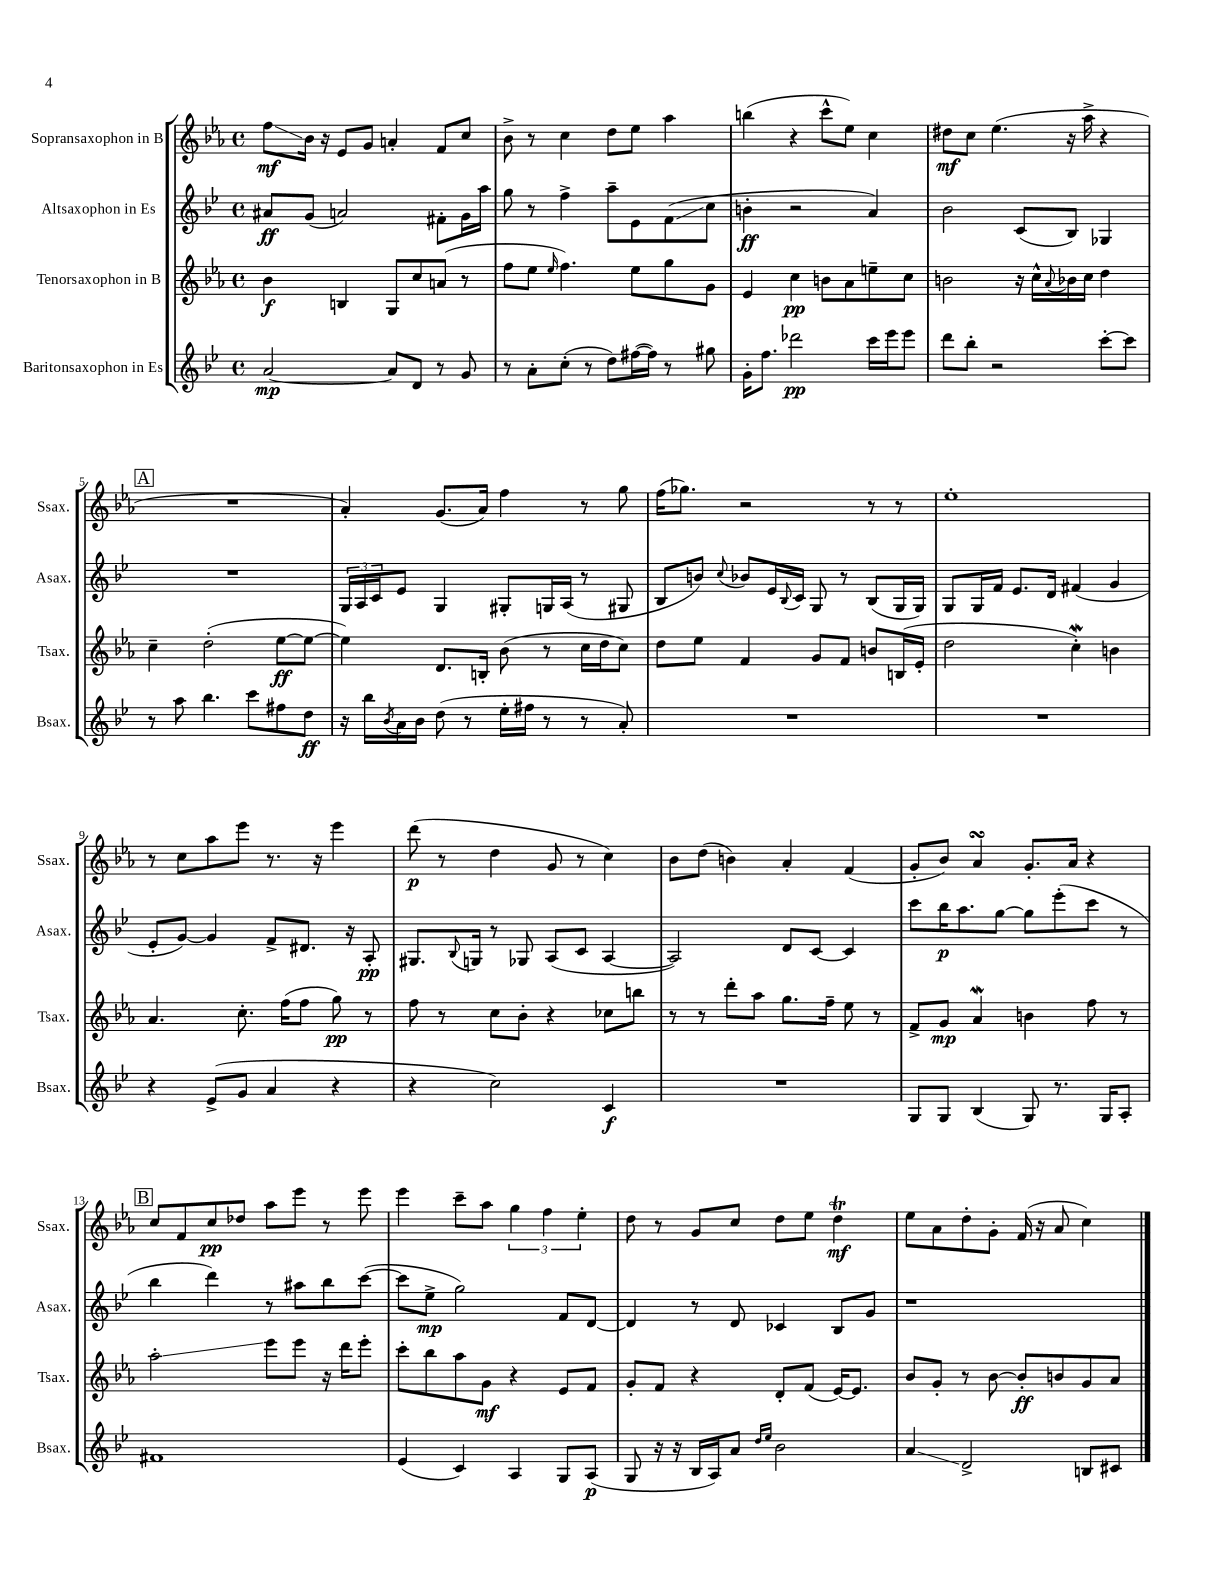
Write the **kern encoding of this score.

**kern	**kern	**kern	**kern
*staff4	*staff3	*staff2	*staff1
*clefG2	*clefG2	*clefG2	*clefG2
*k[b-e-]	*k[b-e-a-]	*k[b-e-]	*k[b-e-a-]
*M4/4	*M4/4	*M4/4	*M4/4
*met(c)	*met(c)	*met(c)	*met(c)
[2a	4b-	8a#	8ff
.	.	(8g	16b-
.	.	.	16r
.	4B	2a)	8e-
.	.	.	8g
8a]	8G	.	4a'
8d	8cc	.	.
8r	(8a	8f#'	8f
8g	8r	16g	8cc
.	.	16aa	.
=	=	=	=
8r	8ff	8gg	8b-^
8a'	8ee-	8r	8r
.	16qqee-	.	.
(8cc'	4.ff)	4ff^	4cc
8r	.	.	.
8dd)	.	8aa~	8dd
([16ff#	8ee-	8e-	8ee-
16ff#])	.	.	.
8r	8gg	(8f	4aa-
8gg#	8g	8cc	.
=	=	=	=
16g'	4e-	4b'	(4bb
8.ff	.	.	.
2ddd-	4cc	2r	4r
.	8b	.	8ccc^^
.	8a-	.	8ee-)
16ccc	8ee~	4a)	4cc
16eee-	.	.	.
8eee-	8cc	.	.
=	=	=	=
8ddd	2b	2b-	8dd#
8bb-'	.	.	8cc
2r	.	.	(4.ee-
.	16r	(8c	.
.	16cc^^	.	.
.	8qqa-	.	.
.	16b-	8B-)	16r
.	16cc	.	16aa-^
[8ccc'	4dd	4G-	4r
8ccc]	.	.	.
=	=	=	=
8r	4cc~	1r	1r
8aa	.	.	.
4.bb-	(2dd'	.	.
8ccc	.	.	.
8ff#	[8ee-	.	.
8dd	8ee-_	.	.
=	=	=	=
16r	4ee-])	24G	4a-')
.	.	24A	.
16bb-	.	.	.
.	.	24c	.
8qb-	.	.	.
16a	.	8e-	.
16b-	.	.	.
(8dd	8.d	4G	(8.g
8r	.	.	.
.	16B'	.	16a-)
16ee-'	(8b-	8G#'	4ff
16ff#	.	.	.
8r	8r	16G	.
.	.	(16A	.
8r	16cc	8r	8r
.	16dd	.	.
8a')	8cc)	8G#	8gg
=	=	=	=
1r	8dd	8B-	(16ff
.	.	.	8.gg-)
.	8ee-	8b)	.
.	.	8qqcc	.
.	4f	8b-	2r
.	.	16e-	.
.	.	8qqB-	.
.	.	16c	.
.	8g	8G	.
.	8f	8r	.
.	8b	(8B-	8r
.	(16B	16G	8r
.	16e-'	16G)	.
=	=	=	=
1r	2dd	8G	1ee-'
.	.	16G	.
.	.	16f	.
.	.	8.e-	.
.	.	16d	.
.	4cc')	(4f#	.
.	4b	4g	.
=	=	=	=
4r	4.a-	8e-'	8r
.	.	[8g)	8cc
(8e-^	.	4g]	8aa-
8g	8.cc'	.	8eee-
4a	.	8f^	8.r
.	(16ff	.	.
.	8ff	8.d#	.
.	.	.	16r
4r	8gg)	.	4eee-
.	.	16r	.
.	8r	8A'	.
=	=	=	=
4r	8ff	8.G#	(8ddd
.	8r	.	8r
.	.	8qqB-	.
.	.	16G	.
2cc)	8cc	8r	4dd
.	8b-'	8G-	.
.	4r	(8A	8g
.	.	8c	8r
4c	8cc-	[4A	4cc)
.	8bb	.	.
=	=	=	=
1r	8r	2A])	8b-
.	8r	.	(8dd
.	8ddd'	.	4b)
.	8aa-	.	.
.	8.gg	8d	4a-'
.	.	[8c	.
.	16ff~	.	.
.	8ee-	4c]	(4f
.	8r	.	.
=	=	=	=
8G	8f^	8ccc	8g'
8G	8g	16bb-	8b-)
.	.	8.aa	.
(4B-	4a-	.	4a-
.	.	[8gg	.
8G)	4b	8gg]	8.g'
8.r	.	(8eee-'	.
.	.	.	16a-
.	8ff	8ccc	4r
16G	.	.	.
8A'	8r	8r	.
=	=	=	=
1f#	2aa-'	4bb-	8cc
.	.	.	8f
.	.	4ddd)	8cc
.	.	.	8dd-
.	8eee-	8r	8aa-
.	8eee-	8aa#	8eee-
.	16r	8bb-	8r
.	16ddd	.	.
.	8eee-'	([8ccc	8eee-
=	=	=	=
(4e-	8ccc'	8ccc]	4eee-
.	8bb-	8ee-^	.
4c)	8aa-	2gg)	8ccc~
.	8g	.	8aa-
4A	4r	.	6gg
.	.	.	6ff
8G	8e-	8f	.
.	.	.	6ee-'
(8A	8f	[8d	.
=	=	=	=
8G	8g'	4d]	8dd
16r	8f	.	8r
16r	.	.	.
16B-	4r	8r	8g
16A)	.	.	.
8a	.	8d	8cc
16qqdd	.	.	.
16qqee-	.	.	.
2b-	8d'	4c-	8dd
.	(8f	.	8ee-
.	[16e-)	8B-	4dd
.	8.e-]	.	.
.	.	8g	.
=	=	=	=
4a	8b-	1r	8ee-
.	8g'	.	8a-
2d^	8r	.	8dd'
.	[8b-	.	8g'
.	8b-']	.	(16f
.	.	.	16r
.	8b	.	8a-
8B	8g	.	4cc)
8c#	8a-	.	.
==	==	==	==
*-	*-	*-	*-
